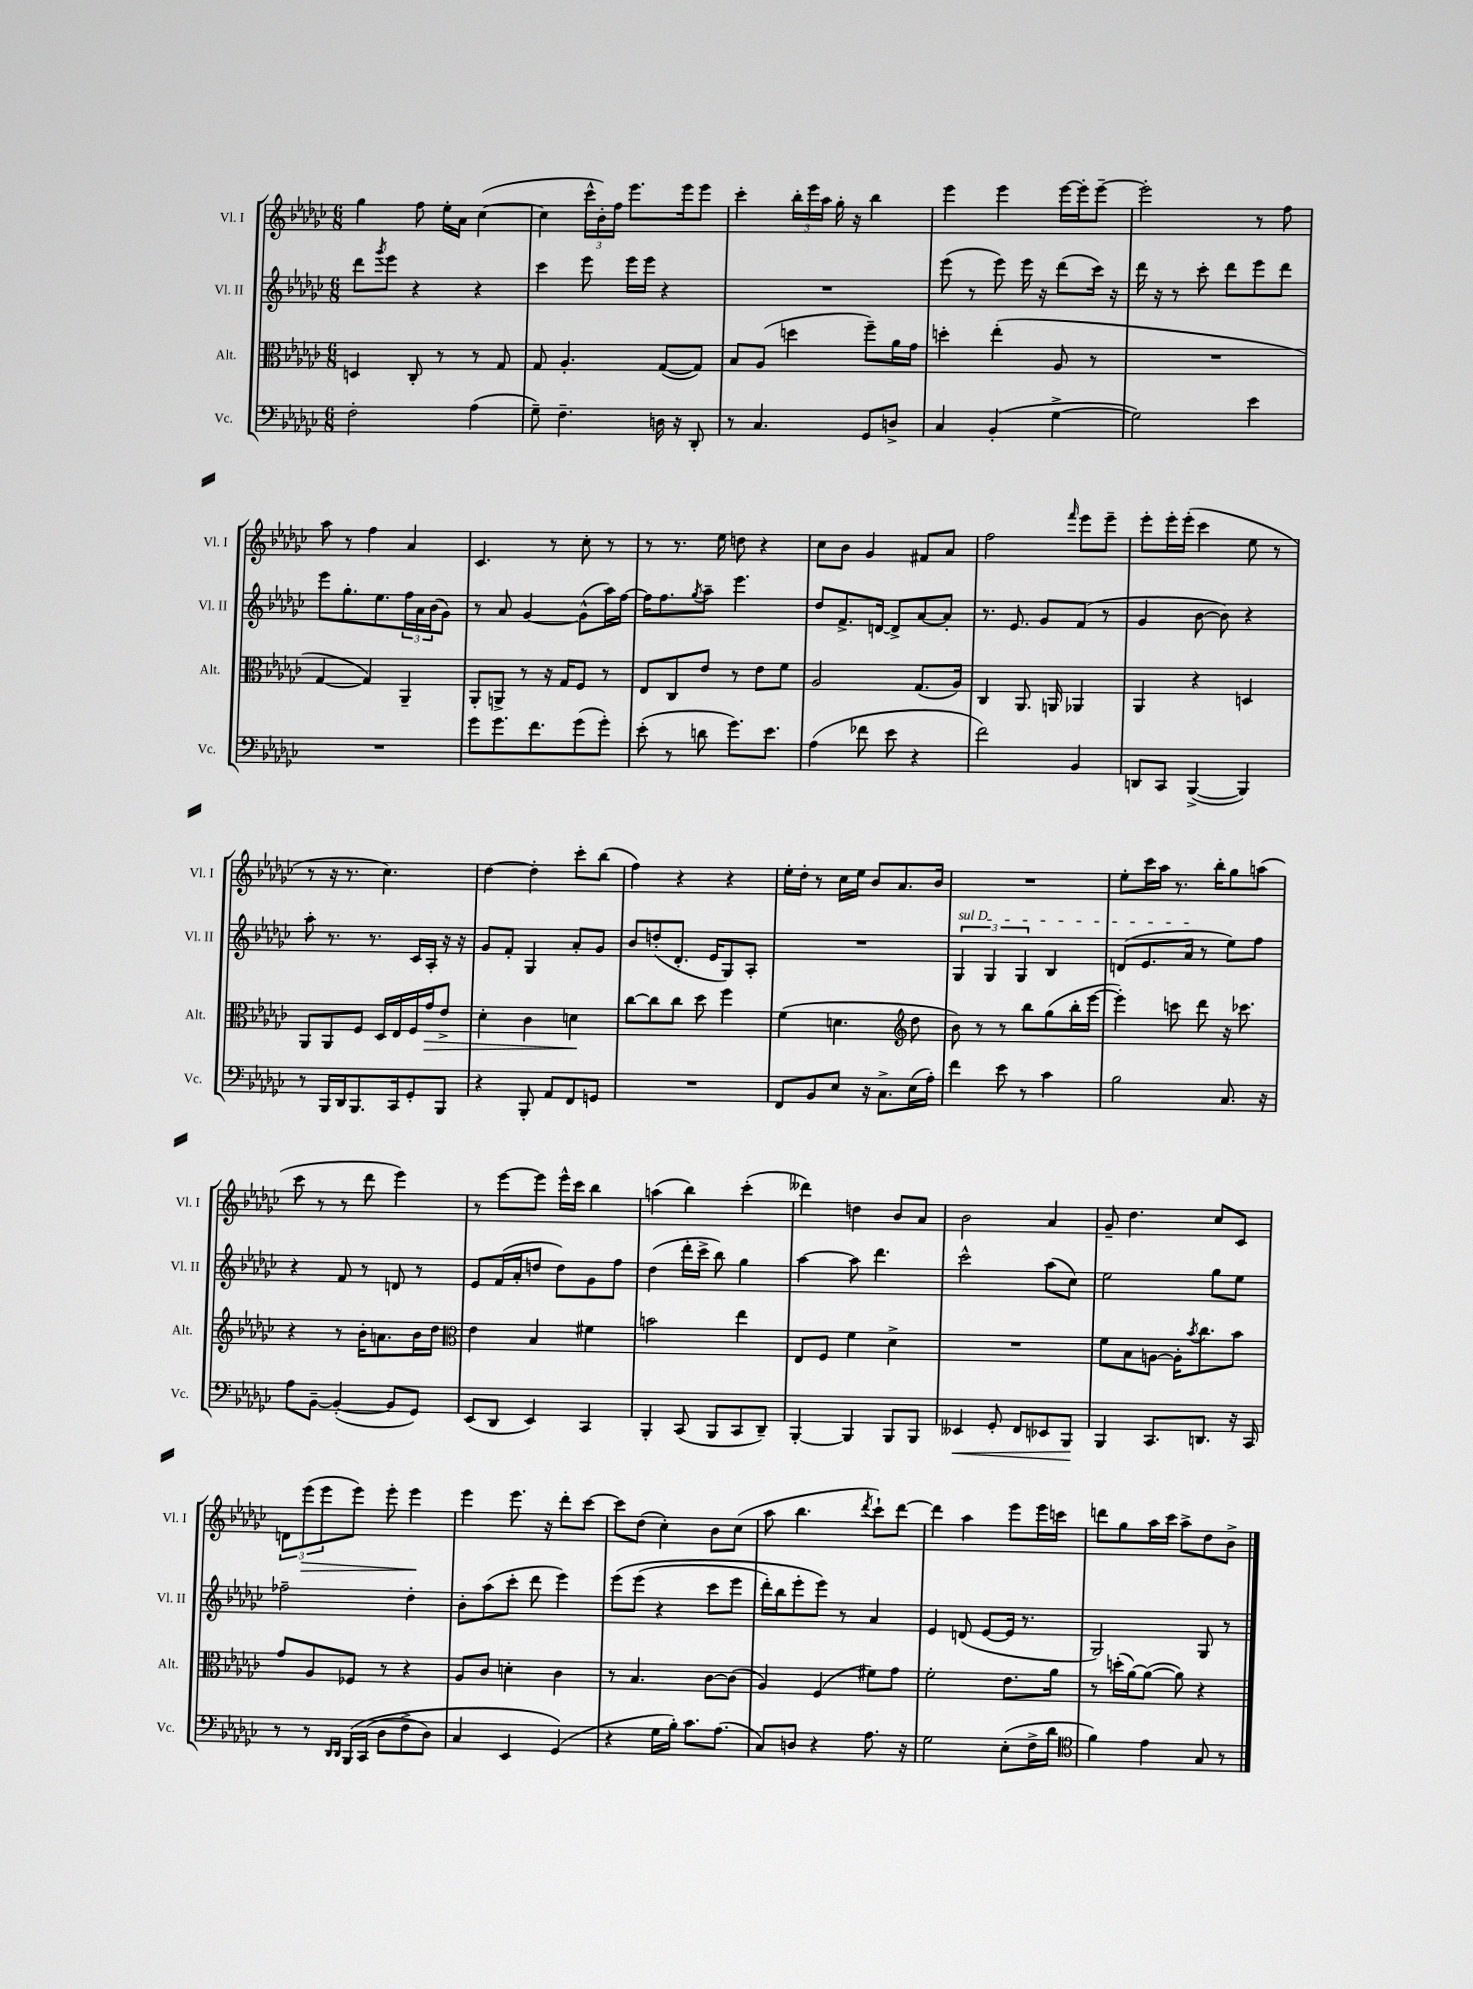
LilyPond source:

<<
\new StaffGroup <<
\new Staff = "s0" \with { instrumentName = "Vl. I" shortInstrumentName = "Vl. I" } {
    \clef treble \key ges \major \numericTimeSignature \time 6/8
    ges''4 f''8 ees''16-. aes'16 ces''4~( |
    ces''4 \tuplet 3/2 { ces'''16-^ bes'16-.) f''16 } ees'''8. ees'''16 ees'''8 |
    ces'''4-. \tuplet 3/2 { bes''16-. ees'''16 aes''16 } ges''16-. r16 bes''4 |
    ees'''4 ees'''4 ees'''16~ ees'''16-. ees'''8~-- |
    ees'''2-. r8 f''8 |
    aes''8 r8 f''4 aes'4 |
    ces'4. r8 ces''8-. r8 |
    r8 r8. ees''16 d''8 r4 |
    ces''8 bes'8 ges'4 fis'8 aes'8 |
    f''2 \grace { f'''16 } ees'''8 ees'''8-- |
    ees'''8-. ees'''16-. ees'''16-.( ces'''4 ees''8 r8 |
    r8 r16 r8. ces''4.) |
    des''4~ des''4-. ces'''8-. bes''8( |
    f''4) r4 r4 |
    ees''16-. des''16-. r8 ces''16 ees''16 bes'8 aes'8. bes'16 |
    R2. |
    ees''8-. ces'''16 aes''16 r8. bes''16-. ges''8 a''8( |
    ces'''8 r8 r8 des'''8 ees'''4) |
    r8 ees'''8~ ees'''8 ees'''16-^ ces'''16 bes''4 |
    a''4( bes''4) ces'''4-.( |
    deses'''4) d''4 bes'8 aes'8 |
    bes'2 aes'4 |
    ges'8-- des''4. ces''8 ces'8 |
    \tuplet 3/2 { d'8 ees'''8\>( ees'''8 } ees'''8) ees'''8-. ees'''4\! |
    ees'''4 ees'''8. r16 des'''8-. ces'''8~ |
    ces'''8 des''8( ces''4-.) bes'8 ces''8( |
    aes''8 bes''4. \acciaccatura { des'''8 } ces'''8-!) des'''8~ |
    des'''4 aes''4 ees'''8 ees'''16 c'''16 |
    d'''8 ges''8 aes''16 ces'''16 aes''8-> des''8 bes'8-> \bar "|." |
}
\new Staff = "s1" \with { instrumentName = "Vl. II" shortInstrumentName = "Vl. II" } {
    \clef treble \key ges \major \numericTimeSignature \time 6/8
    des'''8 \acciaccatura { ges'''8 } ees'''8 r4 r4 |
    ces'''4 ees'''8 ees'''16 ees'''16 r4 |
    R2. |
    ees'''8( r8 ees'''8) ees'''16 r16 des'''8( ces'''16) r16 |
    des'''16 r16 r8 ces'''8-. des'''8 ees'''8 des'''8 |
    ees'''8 ges''8.-. ees''8. \tuplet 3/2 { f''16 aes'16 bes'16( } ges'8) |
    r8 aes'8 ges'4~ ges'8-^( aes''16) f''16~ |
    f''16 f''8. \acciaccatura { ges''8 } aes''8-- ees'''4. |
    des''8 f'8.-> d'16~ d'8-> aes'8~ aes'8-. |
    r8. ees'8. ges'8 f'8( r8 |
    ges'4 bes'8~ bes'8) r4 |
    aes''8-. r8. r8. ces'16 aes16-. r16 r16 |
    ges'8 f'8-. ges4 aes'8-. ges'8 |
    bes'8 d''8-.( des'8.-. ees'16 ges8) aes8-. |
    R2. |
    \tuplet 3/2 { \once \override TextSpanner.bound-details.left.text = \markup { \italic "sul D" } ges4\startTextSpan ges4 ges4 } bes4 |
    d'8( ees'8. aes'16\stopTextSpan r8 ees''8) f''8 |
    r4 f'8 r8 d'8 r8 |
    ees'8 f'16( aes'16-. d''8 d''8) ges'8 f''8 |
    des''4( des'''16-. ces'''16-> bes''8) ges''4 |
    aes''4~ aes''8 des'''4. |
    ces'''2-^ aes''8( ces''8) |
    ees''2 ges''8 ees''8 |
    fes''2-- des''4-. |
    bes'8-. aes''8( ces'''8-. des'''8 ees'''4) |
    ees'''8\( ees'''8( r4 ces'''8 ees'''8 |
    des'''16-.) bes''16 ees'''8-. ees'''8\) r8 aes'4 |
    ees'4 d'8( ees'8~ ees'16 r8. |
    ges2) ges8 r8 \bar "|." |
}
\new Staff = "s2" \with { instrumentName = "Alt." shortInstrumentName = "Alt." } {
    \clef alto \key ges \major \numericTimeSignature \time 6/8
    d4 ces8-. r8 r8 ges8 |
    ges8 aes4.-. ges8~( ges8) |
    bes8 aes8( d''4 f''8--) aes'16 ges'16 |
    d''4-. ees''4-.( aes8 r8 |
    R2. |
    ges4~ ges4) aes,4-- |
    aes,8-. a,8-> r8 r16 ges16 f8 r8 |
    ees8 ces8 ees'8 r8 ees'8 f'8 |
    aes2 ges8.( aes16) |
    ces4 aes,8. a,16 aes,4 |
    aes,4 r4 d4 |
    aes,8 aes,8 f8 des16 ees16 f16 ges'16\> ees'8-> |
    des'4-. ces'4 d'4\! |
    ces''8~ ces''8 ces''8 des''8 f''4 |
    f'4( d'4. \clef treble des''8 |
    bes'8) r8 r8 bes''8 ges''8( bes''16-. ees'''16~ |
    ees'''4-.) c'''8 des'''8 r16 ces'''8. |
    r4 r8 bes'16-. a'8. bes'16 des''16 |
    \clef alto ees'4 bes4 fis'4 |
    b'2 ees''4 |
    ees8 f8 f'4 des'4-> |
    R2. |
    f'8 bes8 a8~ a16-. \acciaccatura { bes'8 } ces''8. bes'8 |
    ges'8 aes8 fes8 r8 r4 |
    aes8 ces'8 d'4-. ces'4 |
    r8 bes4. ces'8~ ces'8( |
    aes4) f4( fis'8) ges'8 |
    f'2-. ees'8. aes'16 |
    r8 d''16-.( aes'16~) aes'8~( aes'8) r4 \bar "|." |
}
\new Staff = "s3" \with { instrumentName = "Vc." shortInstrumentName = "Vc." } {
    \clef bass \key ges \major \numericTimeSignature \time 6/8
    f2-. aes4( |
    ges8--) f4.-- d16 r16 des,8-. |
    r8 ces4. ges,8 d8-> |
    ces4 bes,4-.( ges4~-> |
    ges2) ees'4 |
    R2. |
    ges'8 ges'8. f'8. ges'8( ges'8-.) |
    ees'8-.( r8 d'8 ges'8.) ees'8. |
    aes4( fes'8 ees'8 r4 |
    f'2) bes,4 |
    d,8 ces,8 bes,,4~->( bes,,4) |
    r8 bes,,16 des,16 bes,,8. ces,16 ges,8-. bes,,8 |
    r4 bes,,8-. aes,8 f,8 g,8 |
    R2. |
    f,8 bes,8 ees8 r16 ces8.-> ees16( aes16-.) |
    f'4 ees'8 r8 ces'4 |
    bes2 ces8. r16 |
    aes8 bes,8~-- bes,4~-.( bes,8 ges,8) |
    ees,8( des,8 ees,4) ces,4 |
    bes,,4-. ces,8( bes,,8 ces,8 des,8--) |
    bes,,4~-. bes,,4 bes,,8 bes,,8 |
    eeses,4\< ges,8-. f,8 ees,8 bes,,8\! |
    bes,,4 ces,8. d,8. r16 ces,16 |
    r8 r8 \grace { des,16 des,16 } bes,,16\( ces,16( des8 f8-> des8) |
    ces4 ees,4 ges,4(\) |
    r4 ges16 bes16-.) ces'8. aes8.( |
    ces8) d8 r4 aes8. r16 |
    ges2 ees8-.( f16-> des'16 |
    \clef tenor f'4) ees'4 ges8 r8 \bar "|." |
}
>>
>>
\layout { \context { \Score \remove "Bar_number_engraver" } }
